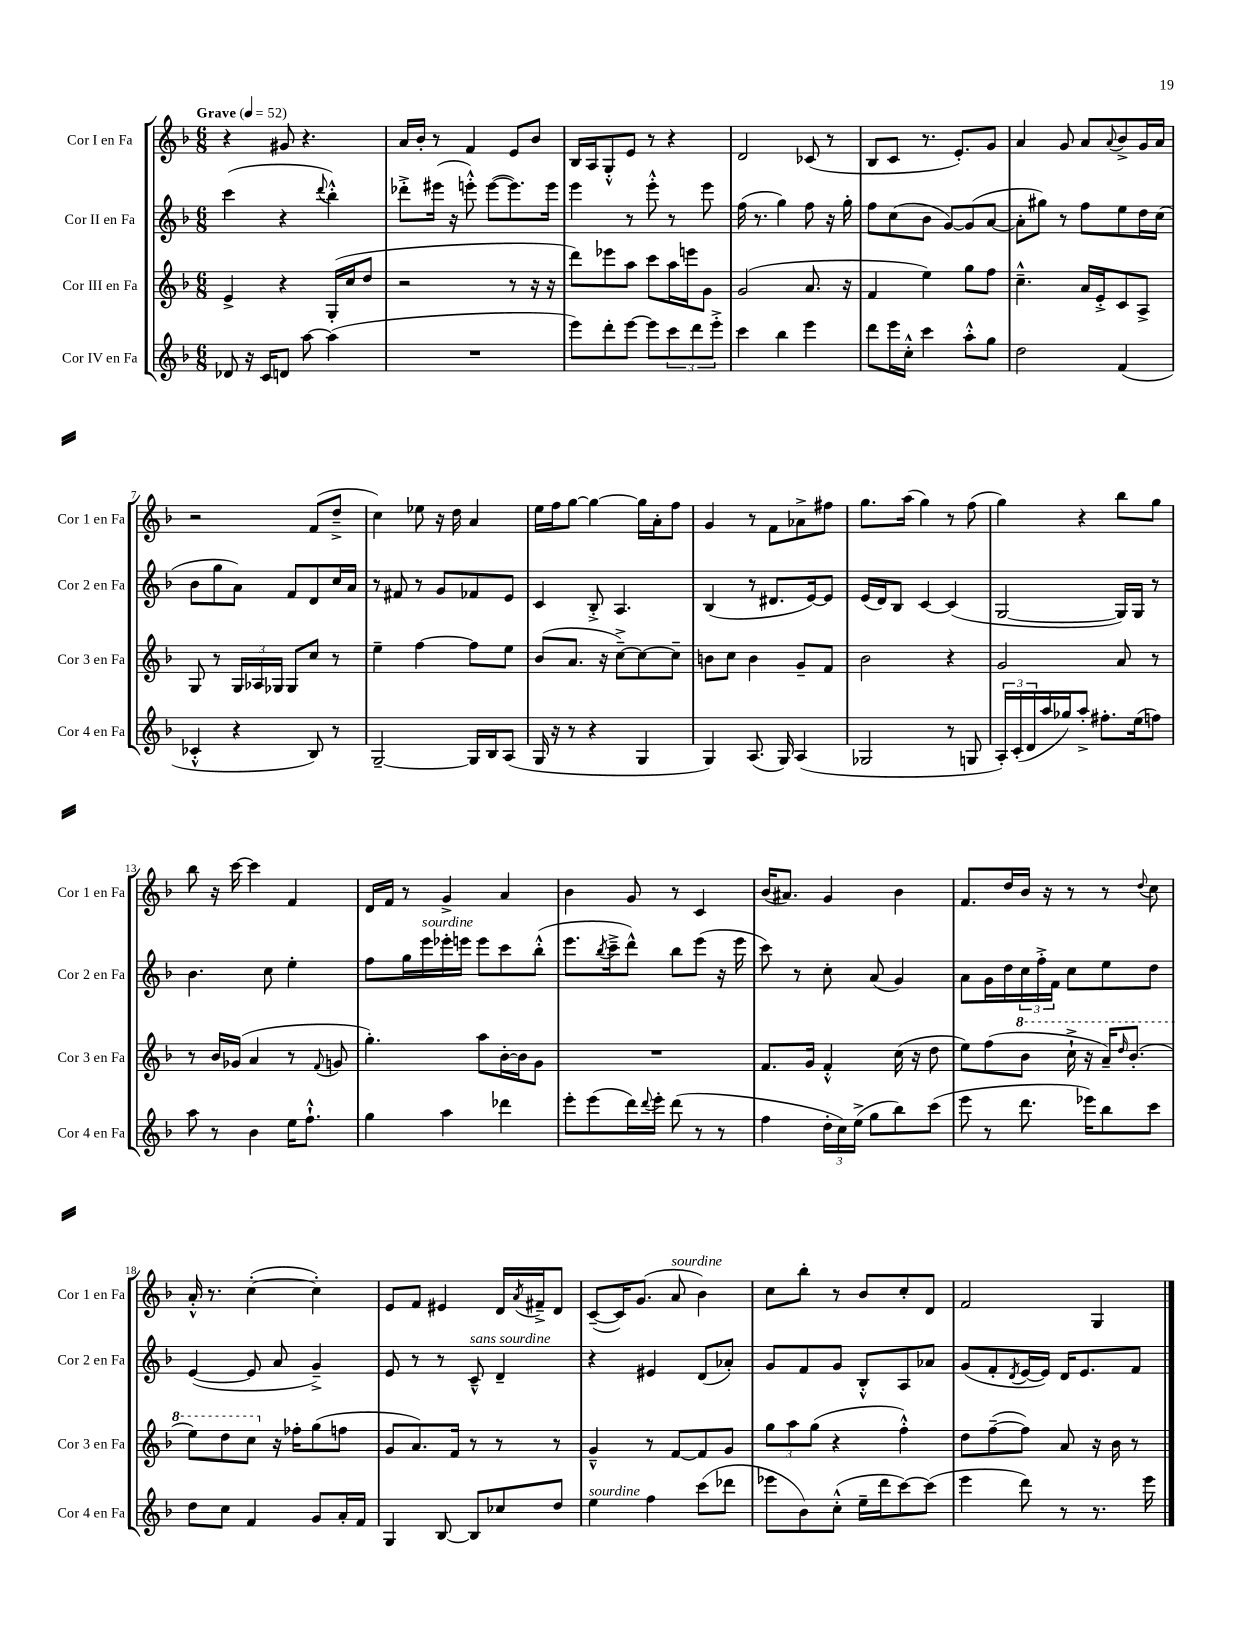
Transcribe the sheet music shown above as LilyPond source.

<<
\new StaffGroup <<
\new Staff = "s0" \with { instrumentName = "Cor I en Fa" shortInstrumentName = "Cor 1 en Fa" } {
    \clef treble \key f \major \numericTimeSignature \time 6/8 \tempo "Grave" 4 = 52
    r4 gis'8 r4. |
    a'16 bes'16-. r8 f'4 e'8 bes'8 |
    bes16 a16 g8-.-^ e'8 r8 r4 |
    d'2 ces'8( r8 |
    bes8 c'8 r8. e'8.-.) g'8 |
    a'4 g'8 a'8 \appoggiatura { a'8 } bes'8-> g'16 a'16 |
    r2 f'8( d''8---> |
    c''4) ees''8 r16 d''16 a'4 |
    e''16 f''16 g''8~ g''4~ g''16 a'16-. f''8 |
    g'4 r8 f'8 aes'8-> fis''8 |
    g''8. a''16( g''4) r8 f''8( |
    g''4) r4 bes''8 g''8 |
    bes''8 r16 c'''16~ c'''4 f'4 |
    d'16 f'16 r8 g'4-> a'4 |
    bes'4 g'8 r8 c'4 |
    bes'16( ais'8.) g'4 bes'4 |
    f'8. d''16 bes'16 r16 r8 r8 \appoggiatura { d''8 } c''8 |
    a'16-.-^ r8. c''4~-.( c''4-.) |
    e'8 f'8 eis'4 d'16 \acciaccatura { a'8 } fis'16---> d'8 |
    c'8~--( c'16) g'8.( a'8^\markup { \italic "sourdine" } bes'4) |
    c''8 bes''8-. r8 bes'8 c''8-. d'8 |
    f'2 g4 \bar "|." |
}
\new Staff = "s1" \with { instrumentName = "Cor II en Fa" shortInstrumentName = "Cor 2 en Fa" } {
    \clef treble \key f \major \numericTimeSignature \time 6/8
    c'''4( r4 \appoggiatura { d'''8 } bes''4-.-^) |
    des'''8-.-> eis'''16( r16 e'''8-.-^) e'''8~( e'''8.) e'''16 |
    e'''4 r8 e'''8-.-^ r8 e'''8 |
    f''16( r8. g''4) f''8 r16 g''16-. |
    f''8 c''8( bes'8 g'8~) g'8( a'8~ |
    a'8-. gis''8) r8 f''8 e''8 d''16 c''16( |
    bes'8 g''8 a'8) f'8 d'8 c''16 a'16 |
    r8 fis'8 r8 g'8 fes'8 e'8 |
    c'4 bes8-.-> a4. |
    bes4( r8 dis'8. e'16~) e'8 |
    e'16( d'16) bes8 c'4~ c'4( |
    g2~ g16) g16 r8 |
    bes'4. c''8 e''4-. |
    f''8 g''16 e'''16^\markup { \italic "sourdine" } ees'''16-. e'''16 e'''8 c'''8 bes''8-.-^( |
    e'''8. \acciaccatura { bes''8 } c'''16---> d'''8-^) bes''8 e'''8( r16 e'''16 |
    c'''8) r8 c''8-. a'8( g'4) |
    a'8 g'16 d''16 \tuplet 3/2 { c''16 f''16-.-> f'16 } c''8 e''8 d''8 |
    e'4~( e'8 a'8 g'4--->) |
    e'8 r8 r8 c'8---^^\markup { \italic "sans sourdine" } d'4-- |
    r4 eis'4 d'8( aes'8-.) |
    g'8 f'8 g'8 bes8-.-^ a8 aes'8 |
    g'8( f'8-. \acciaccatura { d'8 } e'16~ e'16) d'16 e'8. f'8 \bar "|." |
}
\new Staff = "s2" \with { instrumentName = "Cor III en Fa" shortInstrumentName = "Cor 3 en Fa" } {
    \clef treble \key f \major \numericTimeSignature \time 6/8
    e'4-> r4 g16-.( c''16 d''8 |
    r2 r8 r16 r16 |
    d'''8) ees'''8 a''8 c'''8 a''16 e'''16 g'8 |
    g'2( a'8. r16 |
    f'4 e''4) g''8 f''8 |
    c''4.---^ a'16 e'16-.-> c'8 a8-> |
    g8 r8 \tuplet 3/2 { g16 aes16 ges16 } ges8 c''8 r8 |
    e''4-- f''4~ f''8 e''8 |
    bes'8( a'8. r16 c''8~--->) c''8~ c''8-- |
    b'8 c''8 b'4 g'8-- f'8 |
    bes'2 r4 |
    g'2 a'8 r8 |
    r8 bes'16 ges'16( a'4 r8 \appoggiatura { f'8 } g'8 |
    g''4.-.) a''8 bes'16~-. bes'16 g'8 |
    R2. |
    f'8. g'16 f'4-.-^ c''16( r16 d''8 |
    e''8) f''8( \ottava #1 bes''8 c'''16-!-> r16 a''16--) \grace { d'''16 } bes''8.-.( |
    e'''8) d'''8 c'''8 \ottava #0 r16 fes''16-. g''8( f''8 |
    g'8 a'8.) f'16 r8 r8 r8 |
    g'4---^ r8 f'8~ f'8 g'8 |
    \tuplet 3/2 { g''8 a''8 g''8( } r4 f''4-.-^) |
    d''8 f''8~--( f''8) a'8 r16 bes'16 r8 \bar "|." |
}
\new Staff = "s3" \with { instrumentName = "Cor IV en Fa" shortInstrumentName = "Cor 4 en Fa" } {
    \clef treble \key f \major \numericTimeSignature \time 6/8
    des'8 r16 c'16 d'8 a''8~ a''4( |
    R2. |
    e'''8) d'''8-. e'''8~ e'''8 \tuplet 3/2 { c'''8 d'''8 e'''8-.-> } |
    c'''4 bes''4 e'''4 |
    d'''8 e'''16 c''16-.-^ c'''4 a''8-.-^ g''8 |
    d''2 f'4( |
    ces'4-.-^ r4 bes8) r8 |
    g2~-- g16 bes16 a8( |
    g16 r16 r8 r4 g4 |
    g4) a8.( g16) a4( |
    ges2 r8 g8 |
    \tuplet 3/2 { a16-.) c'16-.( d'16 } a''16 ges''16) a''8-.-> fis''8.-. e''16( f''8) |
    a''8 r8 bes'4 e''16 f''8.-!-^ |
    g''4 a''4 des'''4 |
    e'''8-. e'''8( d'''16) \appoggiatura { d'''8 } e'''16-. d'''8( r8 r8 |
    f''4 \tuplet 3/2 { d''16-. c''16) e''16->( } g''8 bes''8) c'''8( |
    e'''8 r8 d'''8. ees'''16) bes''8 c'''8 |
    d''8 c''8 f'4 g'8 a'16-. f'16 |
    g4 bes8~ bes8 ces''8 d''8 |
    e''4^\markup { \italic "sourdine" } f''4 c'''8( des'''8 |
    ees'''8 bes'8) c''8-.-^( e''16-- d'''16 c'''8~) c'''8( |
    e'''4 d'''8) r8 r8. e'''16 \bar "|." |
}
>>
>>
